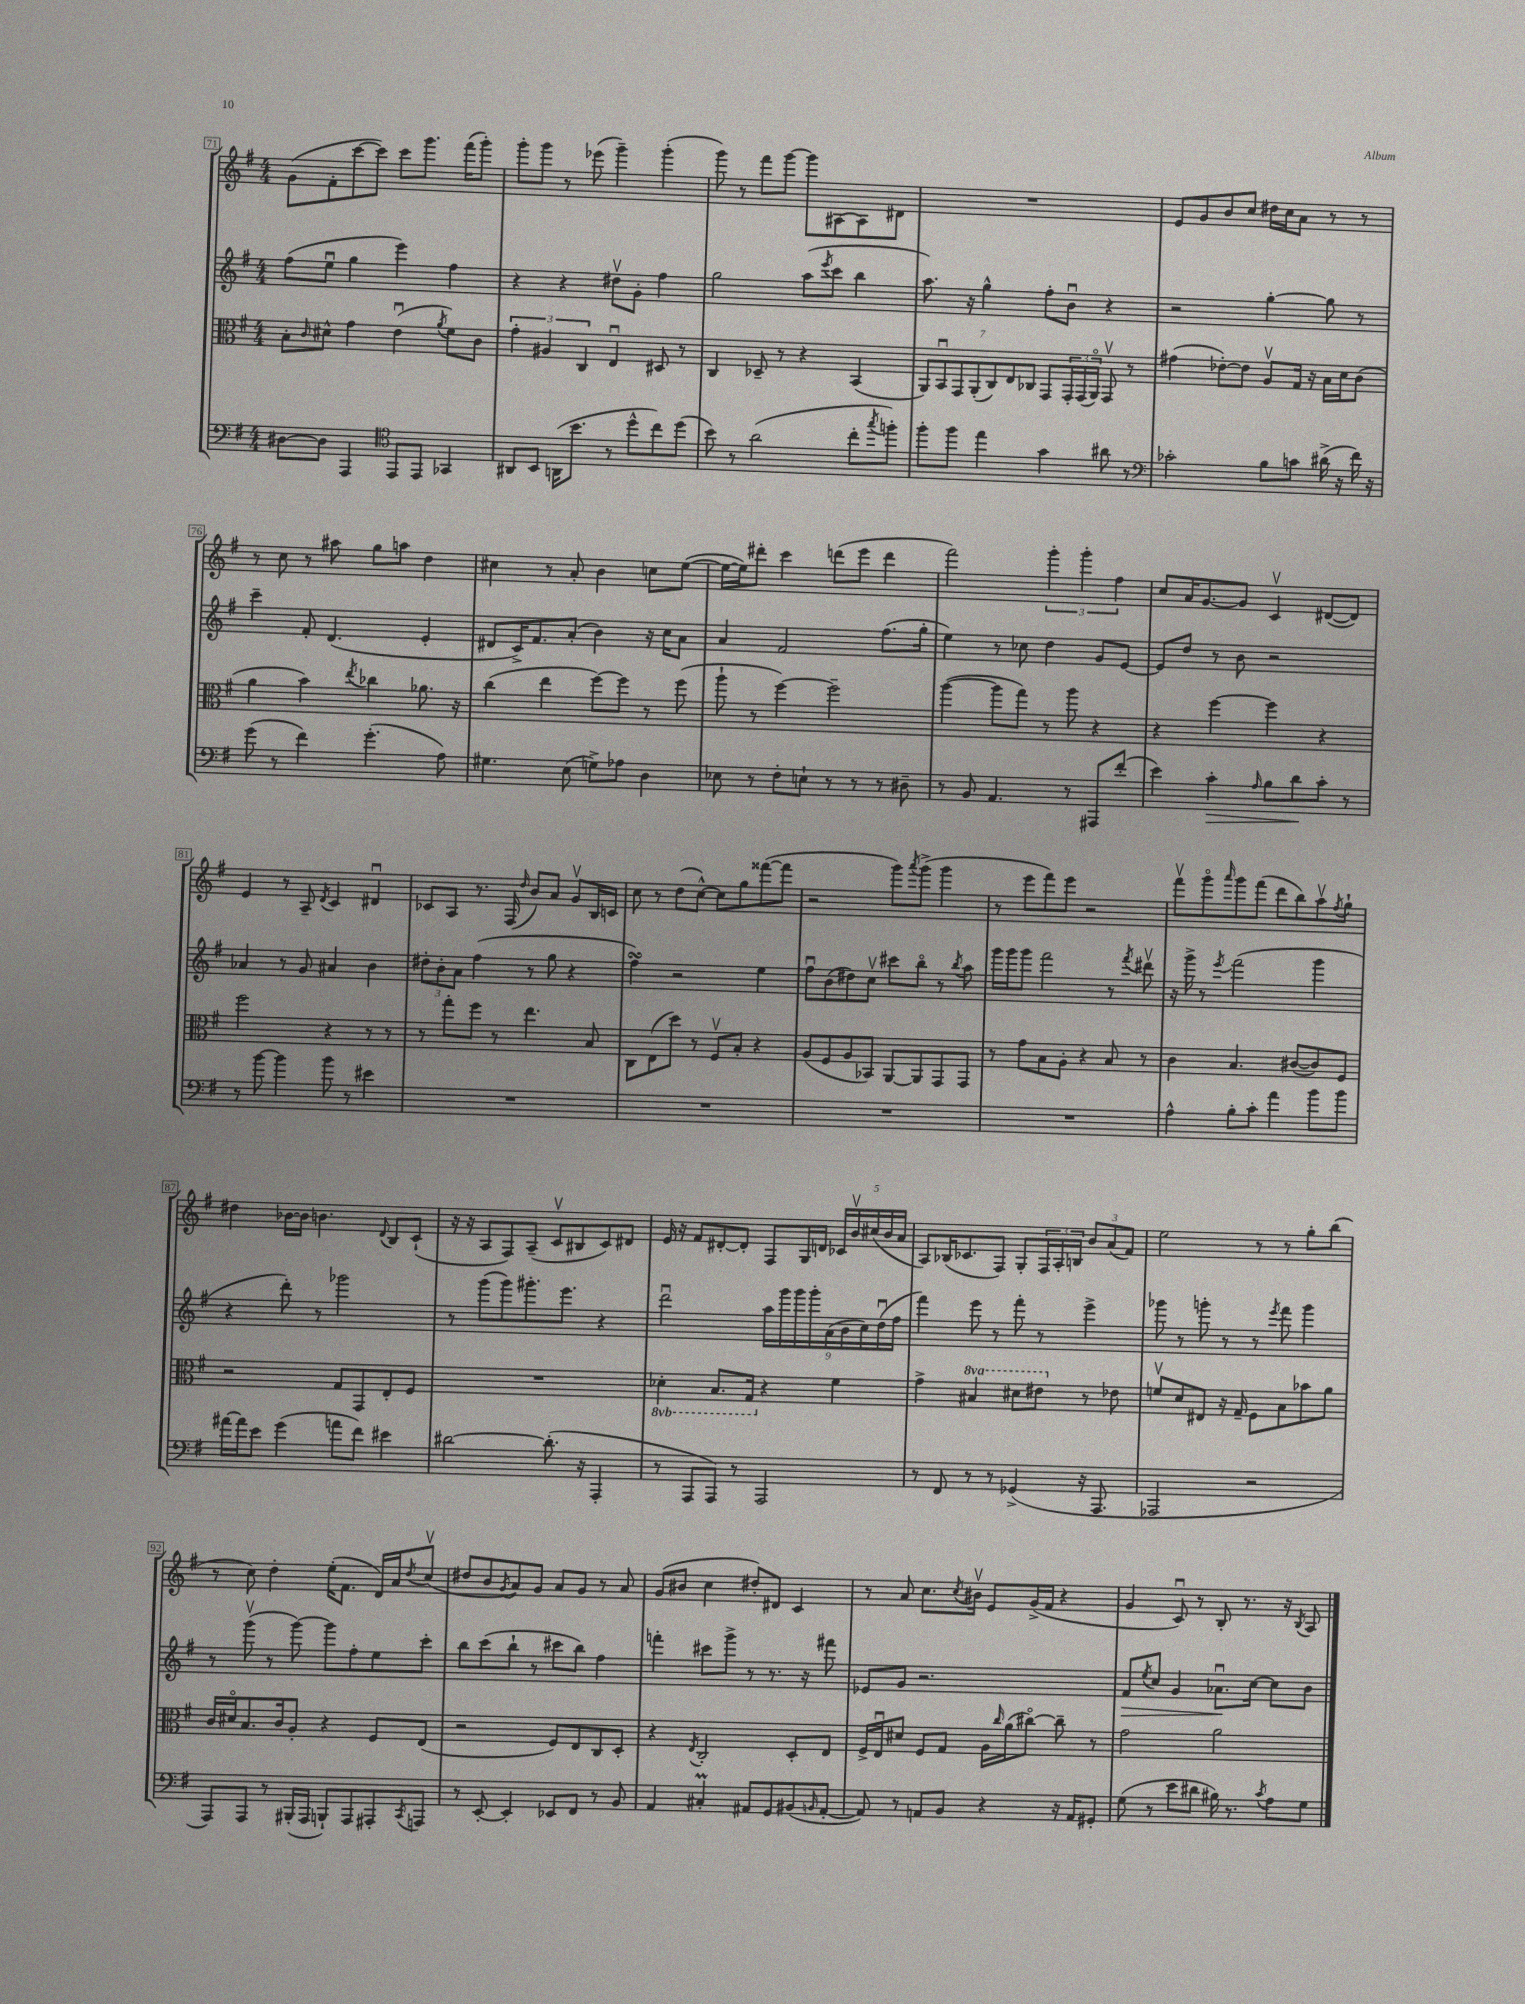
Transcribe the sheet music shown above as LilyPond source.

<<
\new StaffGroup <<
\new Staff = "s0" {
    \clef treble \key g \major \numericTimeSignature \time 4/4
    g'8( fis'8-. c'''8~ c'''8) c'''8 g'''8. fis'''16( g'''8-.) |
    g'''8-. g'''8 r8 ees'''8( g'''4--) g'''4-.( |
    g'''8) r8 fis'''8 g'''8~ g'''8 ais8~ ais8 dis'8 |
    R1 |
    e'8 g'8 b'8 c''8 dis''16 c''16 a'8 r8 r8 |
    r8 c''8 r8 ais''8 g''8 a''8 d''4 |
    cis''4 r8 a'8-. b'4 c''8 e''8~( |
    e''16~ e''16) dis'''8-. c'''4 d'''8( e'''8 d'''4 |
    fis'''2) \tuplet 3/2 { g'''4-. g'''4-. fis''4 } |
    c''8 a'16 g'8.~ g'8 c'4\upbow dis'8~( dis'8) |
    e'4 r8 a8-- \acciaccatura { d'8 } c'4 dis'4\downbow |
    ces'8 a8 r8. fis16( \grace { d''16 } b'8) a'8 g'8\upbow b16 c'16 |
    c''8 r8 d''8( c''8~-^) c''8 g''8 fisis'''8~( fisis'''8 |
    r2 g'''8) \acciaccatura { a'''8 } g'''8->( g'''4 |
    r8 e'''8 fis'''8) e'''8 r2 |
    fis'''8\upbow g'''8\flageolet \grace { a'''16 } g'''8 fis'''8( d'''8 b''8) a''8\upbow \acciaccatura { fis''8 } g''8-! |
    dis''4 bes'16~ bes'16 b'4. \appoggiatura { d'8 } b8 c'8-!( |
    r16 r16 a8 fis8) a8--( c'8\upbow bis8 c'8) dis'8 |
    e'16 r16 fis'8 dis'8~-. dis'8-. fis8 g16 d'16 \tuplet 5/4 { ces'16 b'16\upbow cis''16( b'16 a'16 } |
    a8) bes16( ces'8. fis8) g8-. \tuplet 3/2 { fis16 a16-. b16 } \tuplet 3/2 { b'8 a'8( fis'8) } |
    e''2 r8 r8 g''8-. b''8( |
    r8 c''8) d''4-. e''16-.( fis'8. d'16) a'16 \acciaccatura { d''8 } c''8\upbow( |
    dis''8 b'8 \acciaccatura { g'8 } a'8) g'8 a'8 g'8 r8 a'8 |
    g'8( bis'8 c''4 dis''8-.) dis'8 c'4 |
    r8 a'8 c''8. \acciaccatura { c''8 } bis'16\upbow e'8 g'16->( fis'16 r4 |
    g'4 c'8\downbow) r8 b8-. r8. r16 \acciaccatura { b8 } a8 \bar "|." |
}
\new Staff = "s1" {
    \clef treble \key g \major \numericTimeSignature \time 4/4
    fis''8( e''8\downbow g''4 e'''4) fis''4 |
    r4 r4 dis''8\upbow g'8-. fis''4 |
    g''2 a''8( \acciaccatura { e'''8 } c'''8 b''4 |
    a''8.) r16 g''4-^ fis''8-. b'8\downbow r4 |
    r2 g''4~-. g''8 r8 |
    c'''4-- fis'8-. d'4.( e'4-. |
    dis'8 c'16->) fis'8. a'8-.( b'4) r16 c''16 a'8 |
    a'4 fis'2 fis''8.( g''16-. |
    e''4) r8 ces''8 d''4 g'8 e'8~ |
    e'8 d''8 r8 b'8 r2 |
    aes'4 r8 g'8 ais'4 b'4 |
    \tuplet 3/2 { dis''8-. b'8-. a'8 } fis''4( r8 g''8 r4 |
    fis''4\turn) r2 e''4 |
    fis''8\downbow b'8( dis''8) c''8\upbow cis'''8 b''8\flageolet r8 \acciaccatura { b''8 } a''8 |
    g'''16 g'''16 g'''8 fis'''2 r8 \acciaccatura { fis'''8 } dis'''8\upbow |
    r16 g'''16-> r8 \acciaccatura { e'''8 } fis'''2( g'''4 |
    r4 d'''8-.) r8 ges'''2 |
    r8 g'''8( g'''8) gis'''8.-. e'''8. r4 |
    d'''2\downbow \tuplet 9/8 { a''16 g'''16 g'''16 g'''16-. a'16( b'16 c''16) d''16\downbow( fis''16 } |
    fis'''4) e'''8 r8 fis'''8-. r8 e'''4-> |
    ges'''8 r8 g'''8-. r8 r8 \acciaccatura { e'''8 } fis'''8 g'''4 |
    r8 g'''8\upbow( r8 g'''8~) g'''8 fis''8-. e''8 c'''8-. |
    b''8 c'''8( b''8-! r8 cis'''8 b''8) fis''4 |
    f'''4-. cis'''8 g'''8-> r8 r8. r16 fis'''8 |
    ees'8 g'8 r2. |
    fis'8\> \acciaccatura { e''8 } c''8 g'4 aes'8.\downbow\! c''16~ c''8 b'8 \bar "|." |
}
\new Staff = "s2" {
    \clef alto \key g \major \numericTimeSignature \time 4/4 \set Staff.ottavationMarkups = #ottavation-simple-ordinals
    b8-. \grace { c'16 } dis'8-^ g'4 e'4\downbow( \acciaccatura { a'8 } fis'8) c'8 |
    \tuplet 3/2 { g'4-. ais4 c4 } e4\downbow dis8 r8 |
    c4 des8-- r8 r4 b,4( |
    \tuplet 7/4 { a,8) b,8\downbow g,8 a,8-.( c8) e8 ces8 } g,8 \tuplet 3/2 { g,16-. g,16( a,16\flageolet) } g,8\upbow r8 |
    gis'4( ees'8~-.) ees'8 a8\upbow g16 r16 b16 d'16 c'8( |
    a'4 b'4) \acciaccatura { e''8 } ces''4 aes'8. r16 |
    c''4( e''4 fis''8~) fis''8 r8 fis''8( |
    a''8-! r8 fis''4~) fis''2-- |
    a''4~( a''8 g''8) r8 a''8 r4 |
    r4 fis''4~ fis''4 r4 |
    fis''2 r4 r8 r8 |
    r8 g''8-. fis''8 r8 e''4. b8 |
    c8 e8( d''8) r8 fis8\upbow b8-. r4 |
    a8( fis8 a8 bes,8) a,8~ a,8 g,8 g,8 |
    r8 g'8 b8 a8-. r4 b8 r8 |
    c'4 b4. cis'8~( cis'8) fis8 |
    r2 g8 g,8 e8-. fis8 |
    R1 |
    \ottava #-1 des4-. b,8. g,16 \ottava #0 r4 fis'4 |
    g'4-> \ottava #1 bis'4 dis''8 eis''8 \ottava #0 r8 ees'8 |
    f'8\upbow d'8 eis8 r16 g16-- fis8 b8 bes'8 a'8 |
    c'16 dis'16\flageolet b8. c'16 a8-. r4 fis8 e8( |
    r2 fis8) e8 c8 d8-. |
    r4 \acciaccatura { e8 } c2-. d8-. e8 |
    fis16-> e16\downbow dis'8 fis8 g8 a16 \grace { c''16 } a'16( cis''8~\flageolet) cis''8-- r8 |
    g'2 a'2 \bar "|." |
}
\new Staff = "s3" {
    \clef bass \key g \major \numericTimeSignature \time 4/4
    dis8~ dis8 a,,4 \clef tenor e,8 e,8 ges,4 |
    ais,8 b,8 a,16( b'8. r8 d''8-^ c''8) d''8( |
    b'8) r8 a'2( c''8-. \acciaccatura { g''8 } f''8-.) |
    fis''8-. fis''8 e''4 g'4 ais'8 r8 |
    \clef bass ces'2-. b8 c'8 dis'16->( r16 fis'16) r16 |
    g'8( r8 fis'4) g'4.-.( a8) |
    gis4. e8( g8->) aes8 d4 |
    ees8 r8 fis8-. e8-! r8 r8 r8 dis8-- |
    r8 b,8 a,4. r8 ais,,8 fis'8-.( |
    e'4) c'4-.\> \grace { a16 } b8 d'8\! c'8-. r8 |
    r8 b'8~ b'4 b'8 r8 eis'4 |
    R1 |
    R1 |
    R1 |
    R1 |
    a4-^ b8-. c'8-. a'4 b'8 b'8 |
    ais'16~ ais'16 e'8 g'4( a'8 fis'8) eis'4 |
    dis'2~ dis'8.-.( r16 a,,4-. |
    r8 a,,8 a,,8) r8 a,,2 |
    r8 fis,8 r8 r8 ges,4->( r16 a,,8. |
    aes,,2 r2 |
    a,,8) a,,8 r8 bis,,16-.( a,,16 b,,8-!) a,,8 ais,,8-. \acciaccatura { c,8 } a,,8 |
    r8 e,8~-. e,4-. ees,8 fis,8 r8 b,8 |
    a,4 cis4-.\prall ais,8 g,8 bis,8( \grace { b,16 } ais,8~-. |
    ais,8) r8 a,8 b,8 r4 r16 a,16 gis,8-. |
    g8( r8 e'8 dis'8 bis16) r8. \acciaccatura { c'8 } a8 g8 \bar "|." |
}
>>
>>
\layout { \context { \Score currentBarNumber = #71 \override BarNumber.stencil = #(make-stencil-boxer 0.1 0.3 ly:text-interface::print) } }
